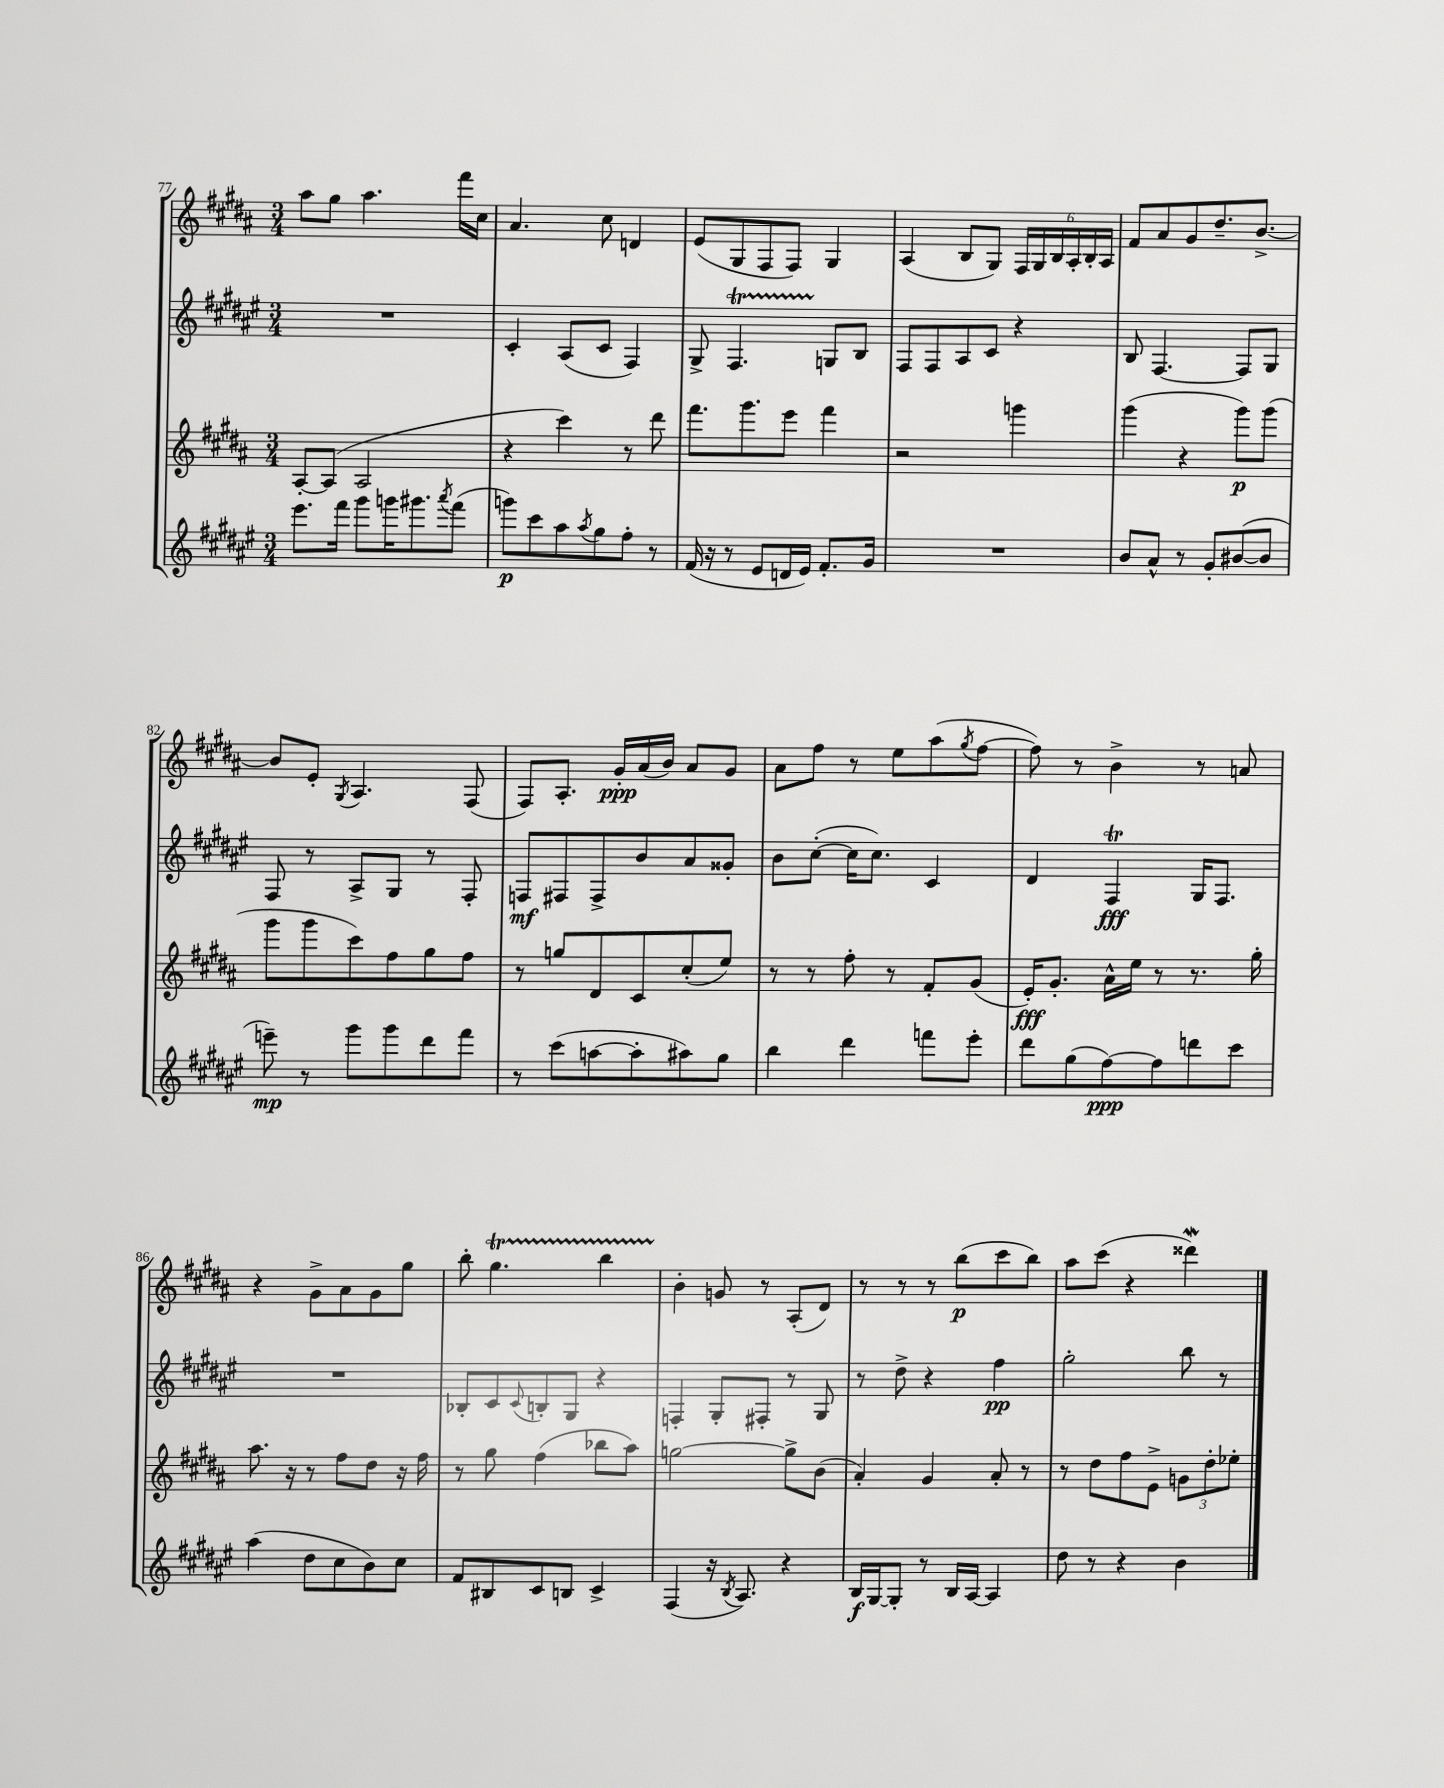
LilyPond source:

<<
\new StaffGroup <<
\new Staff = "s0" {
    \clef treble \key b \major \numericTimeSignature \time 3/4
    ais''8 gis''8 ais''4. fis'''16 cis''16 |
    ais'4. cis''8 d'4 |
    e'8( gis8 fis8 fis8) gis4 |
    ais4( b8 gis8) \tuplet 6/4 { fis16 gis16 b16 ais16-. b16-. ais16 } |
    fis'8 ais'8 gis'8 dis''8.-- b'8.~-> |
    b'8 e'8-. \acciaccatura { gis8 } ais4. fis8( |
    fis8) ais8.-. gis'16-.\ppp ais'16( b'16) ais'8 gis'8 |
    ais'8 fis''8 r8 e''8 ais''8( \acciaccatura { gis''8 } fis''8~ |
    fis''8) r8 b'4-> r8 a'8 |
    r4 gis'8-> ais'8 gis'8 gis''8 |
    b''8-. gis''4.\startTrillSpan b''4 |
    b'4-.\stopTrillSpan g'8 r8 ais8-.( dis'8) |
    r8 r8 r8 b''8\p( cis'''8 b''8) |
    ais''8 cis'''8( r4 disis'''4\mordent) \bar "|." |
}
\new Staff = "s1" {
    \clef treble \key fis \major \numericTimeSignature \time 3/4
    R2. |
    cis'4-. ais8( cis'8 fis4) |
    gis8-> fis4.\startTrillSpan g8\stopTrillSpan b8 |
    fis8 fis8 ais8 cis'8 r4 |
    b8 fis4.~ fis8 gis8 |
    fis8 r8 ais8-> gis8 r8 fis8-. |
    f8\mf fis8 fis8-> b'8 ais'8 gisis'8-. |
    b'8 cis''8~-.( cis''16 cis''8.) cis'4 |
    dis'4 fis4\trill\fff gis16 fis8. |
    R2. |
    bes8-. cis'8 \appoggiatura { cis'8 } b8-. gis8 r4 |
    f4-. gis8-. fis8-. r8 gis8 |
    r8 dis''8-> r4 fis''4\pp |
    gis''2-. b''8 r8 \bar "|." |
}
\new Staff = "s2" {
    \clef treble \key b \major \numericTimeSignature \time 3/4
    ais8~-. ais8( ais2 |
    r4 cis'''4) r8 dis'''8 |
    fis'''8. gis'''8. e'''8 fis'''4 |
    r2 g'''4 |
    gis'''4( r4 gis'''8\p) gis'''8( |
    gis'''8 gis'''8 cis'''8) fis''8 gis''8 fis''8 |
    r8 g''8 dis'8 cis'8 cis''8-.( e''8) |
    r8 r8 fis''8-. r8 fis'8-. gis'8( |
    e'16-.\fff) gis'8.-. ais'16-^ e''16 r8 r8. gis''16-. |
    ais''8. r16 r8 fis''8 dis''8 r16 fis''16 |
    r8 gis''8 fis''4( bes''8 ais''8) |
    g''2~ g''8-> b'8( |
    ais'4-.) gis'4 ais'8-. r8 |
    r8 dis''8 fis''8 e'8-> \tuplet 3/2 { g'8 dis''8-. ees''8-. } \bar "|." |
}
\new Staff = "s3" {
    \clef treble \key fis \major \numericTimeSignature \time 3/4
    eis'''8. fis'''16 gis'''8 g'''16 gis'''8. \acciaccatura { ais'''8 } fis'''8( |
    g'''8\p) cis'''8 ais''8 \acciaccatura { ais''8 } gis''8 fis''8-. r8 |
    fis'16( r16 r8 eis'8 d'16 eis'16) fis'8.-. gis'16 |
    R2. |
    b'8 ais'8-^ r8 gis'8-. bis'8~( bis'8 |
    e'''8--\mp) r8 gis'''8 gis'''8 dis'''8 fis'''8 |
    r8 cis'''8( a''8~ a''8-. ais''8) gis''8 |
    b''4 dis'''4 f'''8 eis'''8-. |
    dis'''8 gis''8( fis''8~\ppp) fis''8 d'''8 cis'''8 |
    ais''4( dis''8 cis''8 b'8) cis''8 |
    fis'8 bis8 cis'8 b8 cis'4-> |
    fis4( r16 \acciaccatura { b8 } ais8.) r4 |
    b16\f gis16~ gis8-. r8 b16 ais16~ ais4 |
    dis''8 r8 r4 b'4 \bar "|." |
}
>>
>>
\layout { \context { \Score currentBarNumber = #77 } }
